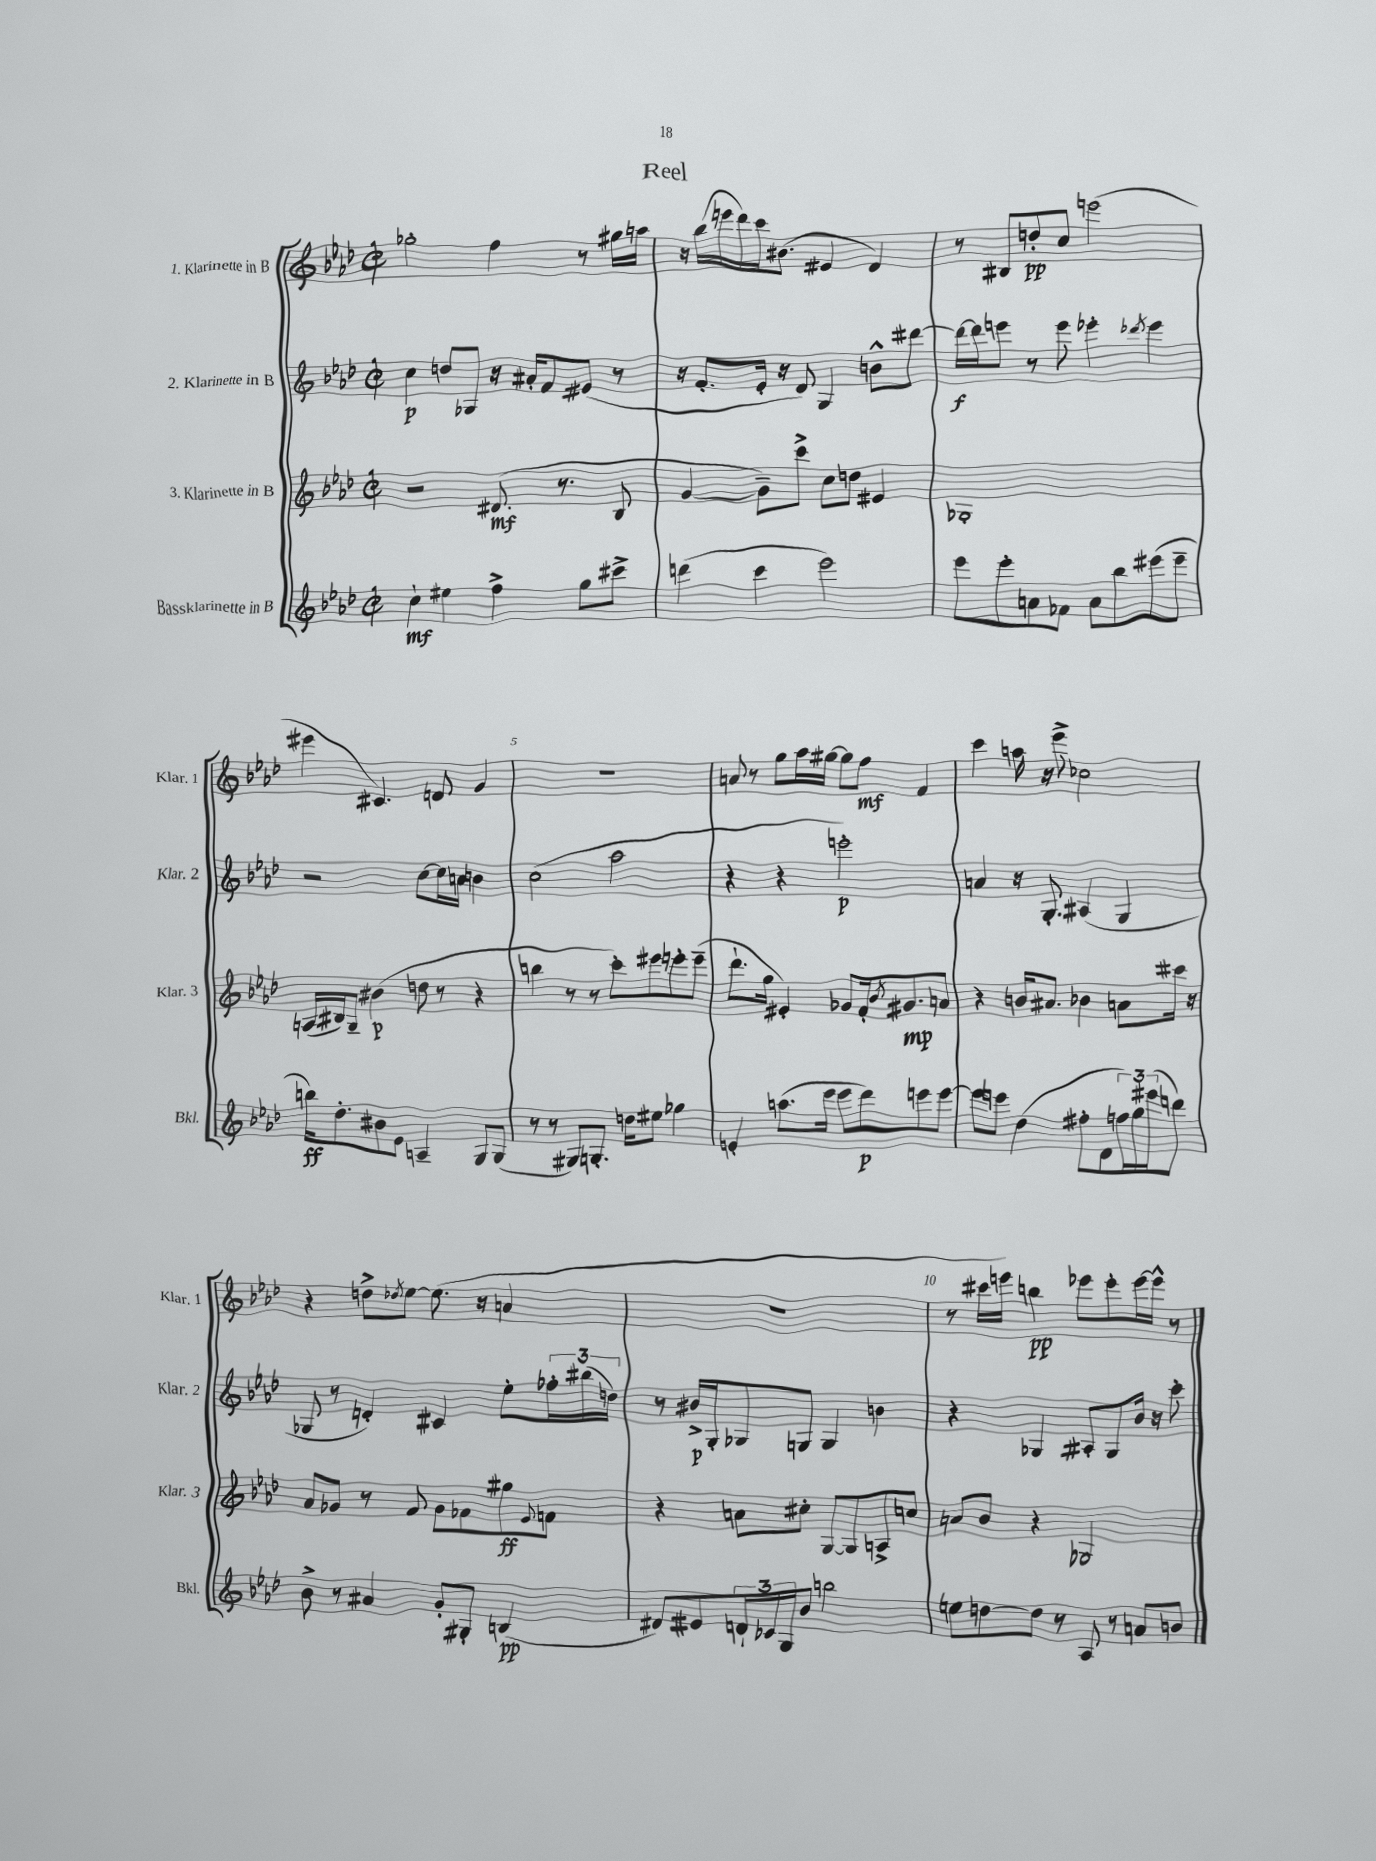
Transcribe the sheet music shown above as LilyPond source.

\header { title = "Reel" }
<<
\new StaffGroup <<
\new Staff = "s0" \with { instrumentName = "1. Klarinette in B" shortInstrumentName = "Klar. 1" } {
    \clef treble \key aes \major \defaultTimeSignature \time 2/2
    ges''2-. f''4 r8 gis''16 a''16 |
    r16 bes''16( e'''16 des'''16) c'''16 bis'8.( eis'4 des'4) |
    r8 bis8 d''8-.\pp c''8 e'''2( |
    eis'''4 cis'4.) d'8 g'4 |
    R1 |
    a'8 r8 g''8 aes''16 gis''16~ gis''8 f''8\mf f'4 |
    c'''4 a''16 r16 ees'''8-> ces''2 |
    r4 d''8-> \acciaccatura { des''8 } ees''8~ ees''8.( r16 a'4 |
    R1 |
    r8 cis'''16 e'''16) b''4\pp ees'''8 ees'''8-. ees'''16~ ees'''16-^ r8 \bar "|." |
}
\new Staff = "s1" \with { instrumentName = "2. Klarinette in B" shortInstrumentName = "Klar. 2" } {
    \clef treble \key aes \major \defaultTimeSignature \time 2/2
    c''4\p d''8 ges8 r16 ais'16-. f'8 eis'8( r8 |
    r16 f'8.-. ees'16-. r16 des'8) g4 b'8-^ dis'''8~ |
    dis'''16~\f dis'''16 e'''8 r8 e'''8 ees'''4-. \acciaccatura { des'''8 } ees'''4 |
    r2 c''8~ c''16 a'16 b'4 |
    c''2( aes''2 |
    r4 r4 e'''2-.\p) |
    a'4 r16 g8.-. ais4( g4 |
    ges8 r8 d'4-.) cis'4 ees''8-. \tuplet 3/2 { fes''16-. bis''16( d''16) } |
    r8 bis'16->\p g16-. ges8 g8 g4 b'4 |
    r4 ges4 ais8-. ges8 bes'16 r16 c'''8-. \bar "|." |
}
\new Staff = "s2" \with { instrumentName = "3. Klarinette in B" shortInstrumentName = "Klar. 3" } {
    \clef treble \key aes \major \defaultTimeSignature \time 2/2
    r2 dis'8.\mf( r8. bes8 |
    g'4~ g'8--) c'''8-> c''8 d''8 eis'4 |
    ges1-. |
    a16( bis16) g8-- bis'4\p( d''8 r8 r4 |
    b''4 r8 r8 c'''8-.) eis'''8 e'''8-. e'''8--( |
    des'''8.-! g''16 eis'4-.) ges'8 f'16-. \acciaccatura { bes'8 } gis'8.\mp a'8 |
    r4 b'16 ais'8. bes'4 a'8 cis'''16 r16 |
    aes'8 ges'8 r8 f'8 ges'8 fes'8 gis''8\ff \appoggiatura { ees'8 } f'8 |
    r4 a'8 cis''8-. g8~ g8 a8-> c''8 |
    a'8 bes'8 r4 ges2 \bar "|." |
}
\new Staff = "s3" \with { instrumentName = "Bassklarinette in B" shortInstrumentName = "Bkl." } {
    \clef treble \key aes \major \defaultTimeSignature \time 2/2
    c''4-!\mf eis''4 f''4-> g''8 cis'''8-> |
    d'''4( c'''4 ees'''2) |
    ees'''8 ees'''8-. a'8 fes'8 a'8 bes''8 eis'''8( eis'''8-- |
    b''16\ff) des''8.-. bis'8 ees'8 a4-- g8 g8( |
    r8 r8 gis8) g8.-. d''16 eis''8 ges''4 |
    e'4-. a''8.( ees'''16 ees'''8 des'''8\p) e'''8 e'''8~ |
    e'''8 e'''8 des''4( fis''8-. des'8 \tuplet 3/2 { f''16) g''16 eis'''16( } d'''8) |
    bes'8-> r8 ais'4 g'8-. gis8-. b4\pp( |
    dis'8) eis'8 \tuplet 3/2 { d'16-! ces'16 g16 } bes'8 b''2 |
    e''8 d''8~ d''8 r8 aes8 r8 a'8 b'8 \bar "|." |
}
>>
>>
\layout { \context { \Score \override BarNumber.break-visibility = ##(#f #t #t) barNumberVisibility = #(every-nth-bar-number-visible 5) } }
